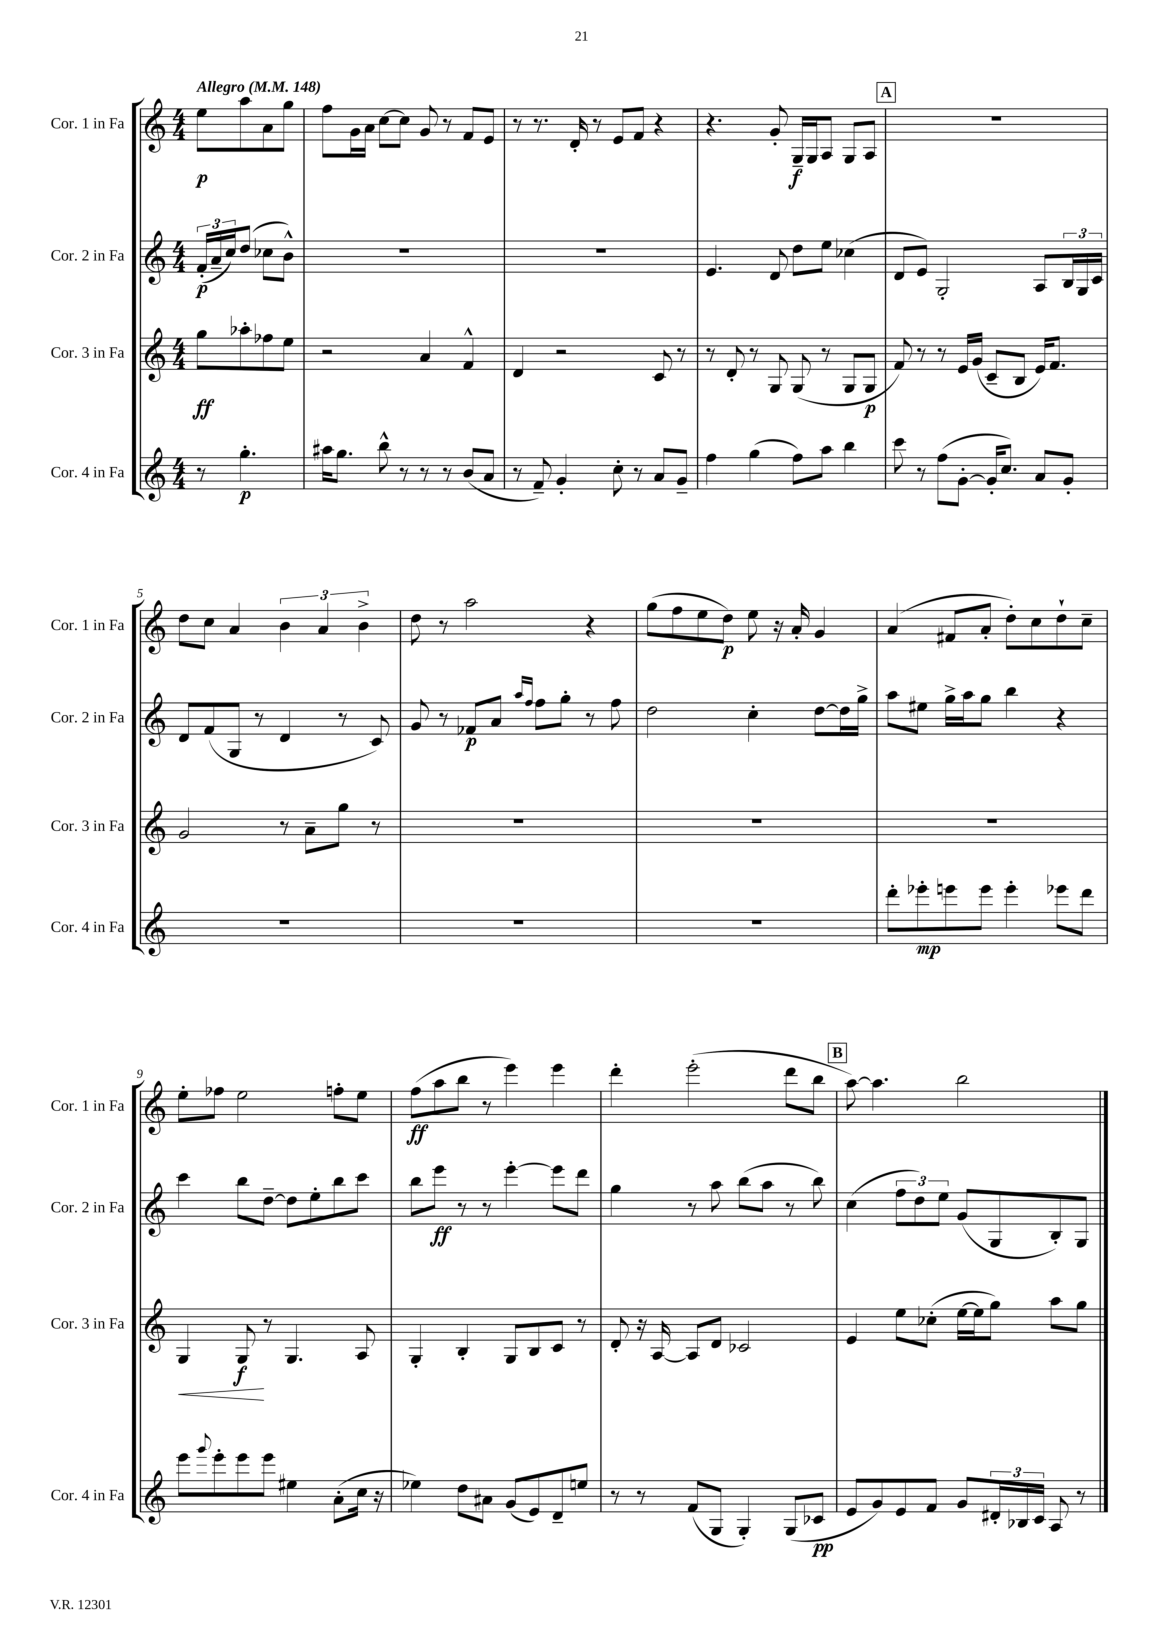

**kern	**kern	**kern	**kern
*staff4	*staff3	*staff2	*staff1
*clefG2	*clefG2	*clefG2	*clefG2
*k[]	*k[]	*k[]	*k[]
*M4/4	*M4/4	*M4/4	*M4/4
*MM148	*MM148	*MM148	*MM148
8r	8gg	(24f'	8ee
.	.	24a~	.
.	.	24cc)	.
4.gg'	8aa-'	(8dd	8aa
.	8ff-	8cc-	8a
.	8ee	8b^^)	8gg
=	=	=	=
16aa#	2r	1r	8ff
8.gg	.	.	.
.	.	.	16g
.	.	.	16a
8bb^^	.	.	[8cc
8r	.	.	8cc]
8r	4a	.	8g
8r	.	.	8r
(8b	4f^^	.	8f
8a	.	.	8e
=	=	=	=
8r	4d	1r	8r
8f~)	.	.	8.r
4g'	2r	.	.
.	.	.	16d'
.	.	.	8r
8cc'	.	.	8e
8r	.	.	8f
8a	8c	.	4r
8g~	8r	.	.
=	=	=	=
4ff	8r	4.e	4.r
.	8d'	.	.
(4gg	8r	.	.
.	8G	8d	8g'
8ff)	(8G	8dd	16G~
.	.	.	16G
8aa	8r	8ee	8A
4bb	8G	(4cc-	8G
.	8G	.	8A
=	=	=	=
8ccc	8f)	8d	1r
8r	8r	8e)	.
(8ff	8r	2G'	.
[8g'	16e	.	.
.	(16g	.	.
16g']	8c~	.	.
8.cc)	.	.	.
.	8B	.	.
8a	16e)	8A	.
.	8.f	.	.
8g'	.	24B	.
.	.	24G	.
.	.	24c	.
=	=	=	=
1r	2g	8d	8dd
.	.	(8f	8cc
.	.	8G	4a
.	.	8r	.
.	8r	4d	6b
.	8a~	.	.
.	.	.	6a
.	8gg	8r	.
.	.	.	6b^
.	8r	8c)	.
=	=	=	=
1r	1r	8g	8dd
.	.	8r	8r
.	.	8f-	2aa
.	.	8a	.
.	.	16qqaa	.
.	.	16qqff	.
.	.	8ff	.
.	.	8gg'	.
.	.	8r	4r
.	.	8ff	.
=	=	=	=
1r	1r	2dd	(8gg
.	.	.	8ff
.	.	.	8ee
.	.	.	8dd)
.	.	4cc'	8ee
.	.	.	16r
.	.	.	16a'
.	.	[8dd	4g
.	.	16dd]	.
.	.	16gg^	.
=	=	=	=
8ddd'	1r	8aa	(4a
8eee-'	.	8ee#	.
8eee	.	16gg^	8f#
.	.	16aa	.
8eee	.	8gg	8a'
4eee'	.	4bb	8dd')
.	.	.	8cc
8eee-	.	4r	8dd`
8ddd	.	.	8cc~
=	=	=	=
8eee	4G	4ccc	8ee'
8qqggg	.	.	.
8eee'	.	.	8ff-
8eee	8G	8bb	2ee
8eee	8r	[8dd~	.
4ee#	4.G	8dd]	.
.	.	8ee'	.
(8a'	.	8bb	8ff'
16cc	8A	8ccc	8ee
16r	.	.	.
=	=	=	=
4ee-)	4G'	8bb	(8ff
.	.	8eee	8aa
8dd	4B'	8r	8bb
8a#	.	8r	8r
(8g	8G	[4eee'	4eee)
8e)	8B	.	.
8d~	8c	8eee]	4eee
8ee	8r	8ddd	.
=	=	=	=
8r	8d'	4gg	4ddd'
8r	16r	.	.
.	[16A	.	.
(8f	8A]	8r	(2eee'
8G	8d	8aa	.
4G')	2c-	(8bb	.
.	.	8aa	.
(8G	.	8r	8ddd
8c-	.	8bb)	8bb
=	=	=	=
8e	4e	(4cc	[8aa)
8g)	.	.	4.aa]
8e	8ee	12ff	.
.	.	12dd)	.
8f	(8cc-'	.	.
.	.	12ee	.
8g	[16ee	(8g	2bb
.	16ee]	.	.
24d#'	8gg)	8G	.
24B-	.	.	.
24c	.	.	.
8A	8aa	8B')	.
8r	8gg	8G	.
==	==	==	==
*-	*-	*-	*-
